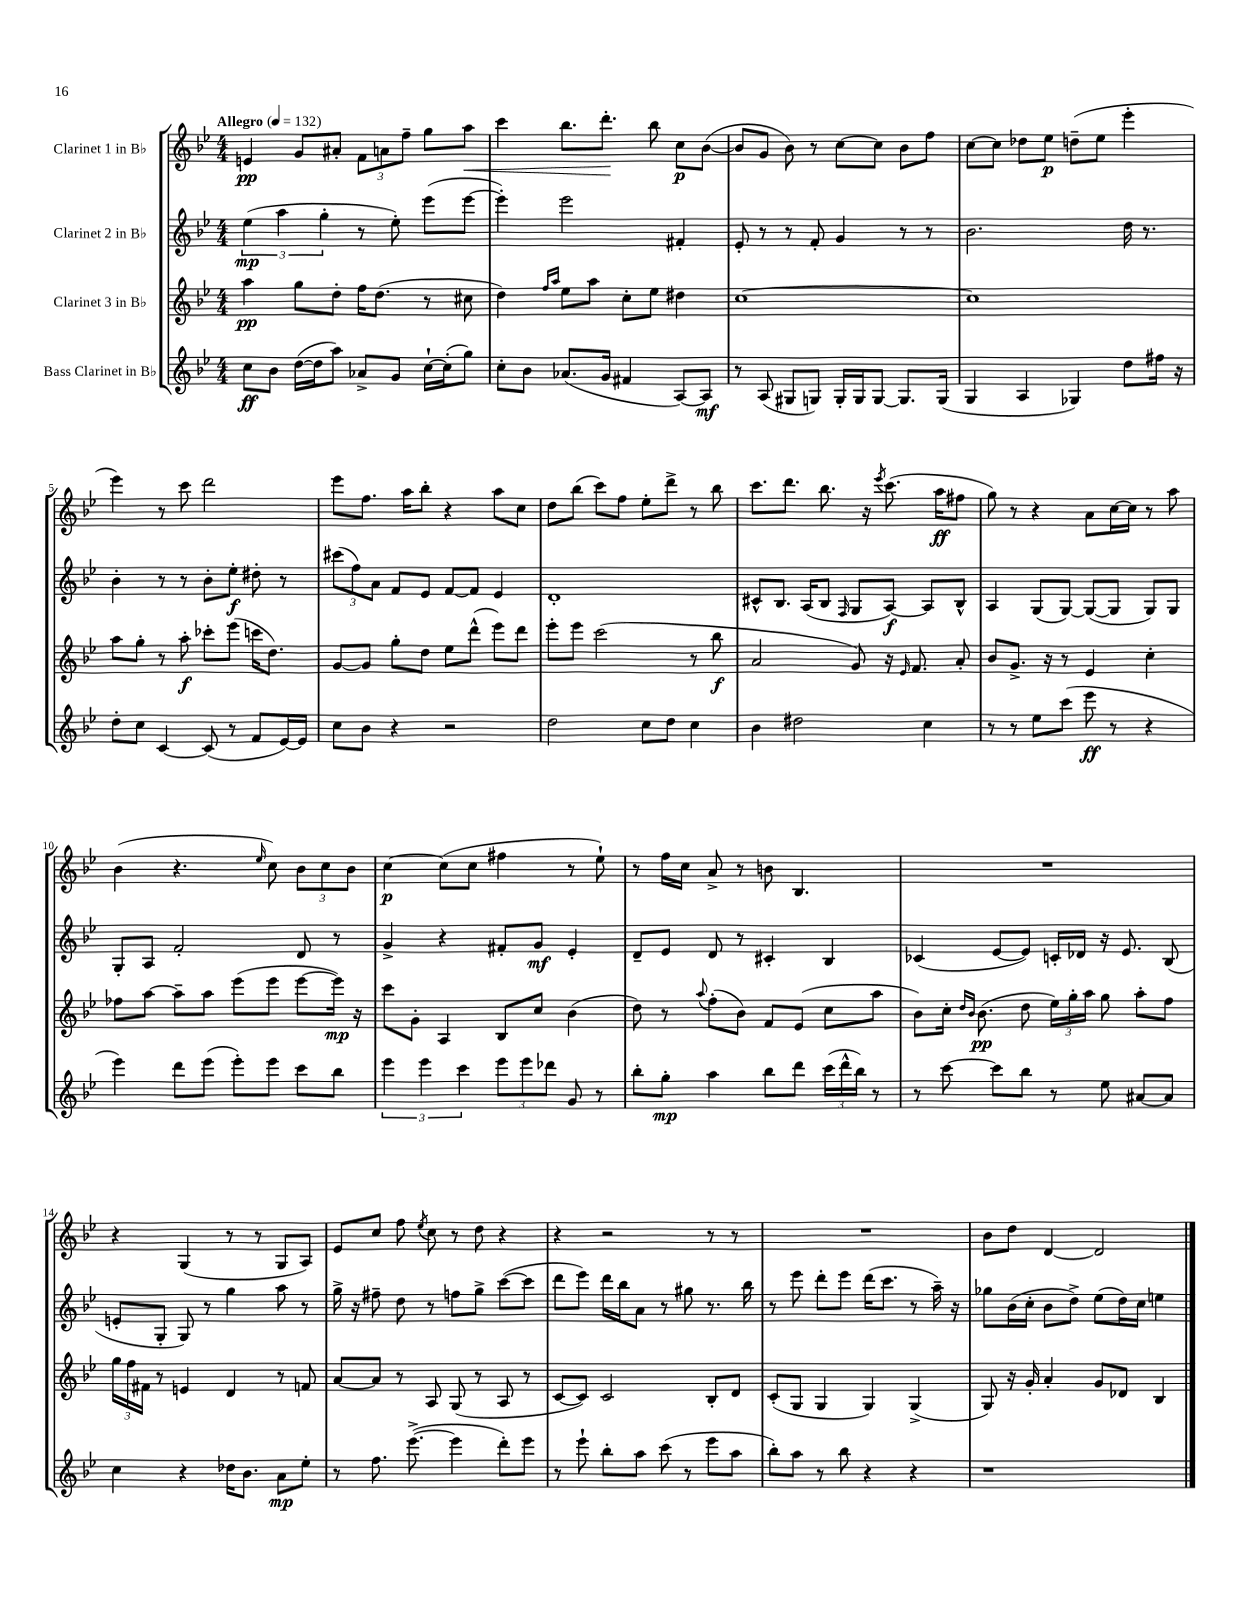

**kern	**kern	**kern	**kern
*staff4	*staff3	*staff2	*staff1
*clefG2	*clefG2	*clefG2	*clefG2
*k[b-e-]	*k[b-e-]	*k[b-e-]	*k[b-e-]
*M4/4	*M4/4	*M4/4	*M4/4
*MM132	*MM132	*MM132	*MM132
8cc	4aa	(6ee-	4e
8b-	.	.	.
.	.	6aa	.
([16dd	8gg	.	8g
16dd]	.	.	.
.	.	6gg'	.
8aa)	8dd'	.	8a#'
8a-^	16ff	8r	12f
.	(8.dd	.	.
.	.	.	12a
8g	.	8ee-')	.
.	.	.	12ff~
[16cc`	8r	(8eee-	8gg
(16cc']	.	.	.
8gg)	8cc#	[8eee-	8aa
=	=	=	=
8cc'	4dd)	4eee-'])	4ccc
8b-	.	.	.
.	16qqff	.	.
.	16qqaa	.	.
(8.a-	8ee-	2eee-	8.bb-
.	8aa	.	.
16g	.	.	8.ddd'
4f#	8cc'	.	.
.	8ee-	.	8bb-
[8A)	4dd#	4f#'	8cc
8A]	.	.	([8b-
=	=	=	=
8r	[1cc	8e-'	8b-]
(8A	.	8r	8g
8G#	.	8r	8b-)
8G)	.	8f'	8r
16G'	.	4g	[8cc
16G	.	.	.
[8G	.	.	8cc]
8.G]	.	8r	8b-
.	.	8r	8ff
(16G	.	.	.
=	=	=	=
4G	1cc]	2.b-	[8cc
.	.	.	8cc]
4A	.	.	8dd-
.	.	.	8ee-
4G-)	.	.	(8dd~
.	.	.	8ee-
8dd	.	16dd	4eee-'
.	.	8.r	.
16ff#	.	.	.
16r	.	.	.
=	=	=	=
8dd'	8aa	4b-'	4eee-)
8cc	8gg'	.	.
[4c	8r	8r	8r
.	8aa'	8r	8ccc
(8c]	8ccc-'	8b-'	2ddd
8r	(8eee-	8ee-'	.
8f	16ccc	8dd#'	.
.	8.dd)	.	.
[16e-)	.	8r	.
16e-]	.	.	.
=	=	=	=
8cc	[8g	(12ccc#	8eee-
.	.	12ff)	.
8b-	8g]	.	8.ff
.	.	12a	.
4r	8gg'	8f	.
.	.	.	16aa
.	8dd	8e-	8bb-'
2r	8ee-	[8f	4r
.	(8ddd^^	8f]	.
.	8eee-)	4e-	8aa
.	8ddd	.	8cc
=	=	=	=
2dd	8eee-'	1d'	8dd
.	8eee-	.	(8bb-
.	(2ccc	.	8ccc)
.	.	.	8ff
8cc	.	.	8ee-'
8dd	.	.	8ddd^
4cc	8r	.	8r
.	8bb-	.	8bb-
=	=	=	=
4b-	2a	8c#^^	8.ccc
.	.	8.B-	.
.	.	.	8.ddd
2dd#	.	.	.
.	.	(16A	.
.	.	8B-	8.bb-
.	.	16qqF	.
.	8g)	8G	.
.	.	.	16r
.	.	.	8qeee-
.	16r	[8A)	(8.ccc
.	16qqe-	.	.
.	8.f	.	.
4cc	.	8A]	.
.	.	.	16aa
.	8a'	8B-^^	8ff#
=	=	=	=
8r	8b-	4A	8gg)
8r	8.g^	.	8r
8ee-	.	(8G	4r
.	16r	.	.
(8ccc	8r	[8G)	.
8eee-	4e-	(8G_	8a
8r	.	8G]	[16cc
.	.	.	16cc]
4r	4cc'	8G)	8r
.	.	8G	8aa
=	=	=	=
4eee-)	8ff-	8G'	(4b-
.	[8aa	8A	.
8ddd	8aa~]	2f'	4.r
(8eee-	8aa	.	.
8eee-')	(8eee-	.	.
.	.	.	16qqee-
8eee-	8eee-	.	8cc)
8ccc	[8eee-	8d	12b-
.	.	.	12cc
8bb-	16eee-])	8r	.
.	.	.	12b-
.	16r	.	.
=	=	=	=
6eee-	8ccc	4g^	[4cc
.	8g'	.	.
6eee-	.	.	.
.	4A	4r	(8cc]
6ccc	.	.	.
.	.	.	8cc
12eee-	8B-	8f#'	4ff#
12eee-	.	.	.
.	8cc	8g	.
12ddd-	.	.	.
8g	(4b-	4e-'	8r
8r	.	.	8ee-`)
=	=	=	=
8bb-'	8dd)	8d~	8r
8gg'	8r	8e-	16ff
.	.	.	16cc
.	8qqaa	.	.
4aa	(8ff'	8d	8a^
.	8b-)	8r	8r
8bb-	8f	4c#'	8b
8ddd	(8e-	.	4.B-
(24ccc	8cc	4B-	.
24ddd^^	.	.	.
24bb-)	.	.	.
8r	8aa	.	.
=	=	=	=
8r	8b-)	(4c-	1r
[8ccc	16cc'	.	.
.	16qqdd	.	.
.	16qqb-	.	.
.	(8.b-	.	.
8ccc]	.	[8e-	.
8bb-	8dd	8e-])	.
8r	24ee-)	16c'	.
.	24gg'	.	.
.	.	16d-	.
.	24aa	.	.
8ee-	8gg	16r	.
.	.	8.e-	.
[8a#	8aa'	.	.
8a#]	8ff	(8B-	.
=	=	=	=
4cc	24gg	8e'	4r
.	24ff	.	.
.	24f#	.	.
.	8r	8G'	.
4r	4e	8G)	(4G
.	.	8r	.
16dd-	4d	4gg	8r
8.b-	.	.	.
.	.	.	8r
8a	8r	8aa	8G
8ee-'	8f	8r	8A)
=	=	=	=
8r	[8a	16gg^	8e-
.	.	16r	.
8.ff	8a]	8ff#~	8cc
.	8r	8dd	8ff
([8.eee-^	.	.	.
.	.	.	8qee-
.	8A	8r	8cc
4eee-]	(8G	8ff	8r
.	8r	8gg^	8dd
8ddd')	8A	([8ccc	4r
8eee-	8r	8ccc]	.
=	=	=	=
8r	[8c	8ddd	4r
8eee-`	8c])	8eee-)	.
8bb-'	2c	16ddd	2r
.	.	16bb-	.
8aa	.	8a	.
(8ccc	.	8r	.
8r	.	8gg#	.
8eee-	8B-'	8.r	8r
8aa	8d	.	8r
.	.	16bb-	.
=	=	=	=
8bb-')	(8c'	8r	1r
8aa	8G	8eee-	.
8r	4G	8ddd'	.
8bb-	.	8eee-	.
4r	4G)	(16ddd	.
.	.	8.ccc	.
4r	(4G^	8r	.
.	.	16aa~)	.
.	.	16r	.
=	=	=	=
1r	8G)	8gg-	8b-
.	16r	(16b-	8dd
.	16g'	16cc'	.
.	4a'	8b-	[4d
.	.	8dd^)	.
.	8g	(8ee-	2d]
.	8d-	16dd)	.
.	.	16cc	.
.	4B-	4ee	.
==	==	==	==
*-	*-	*-	*-
